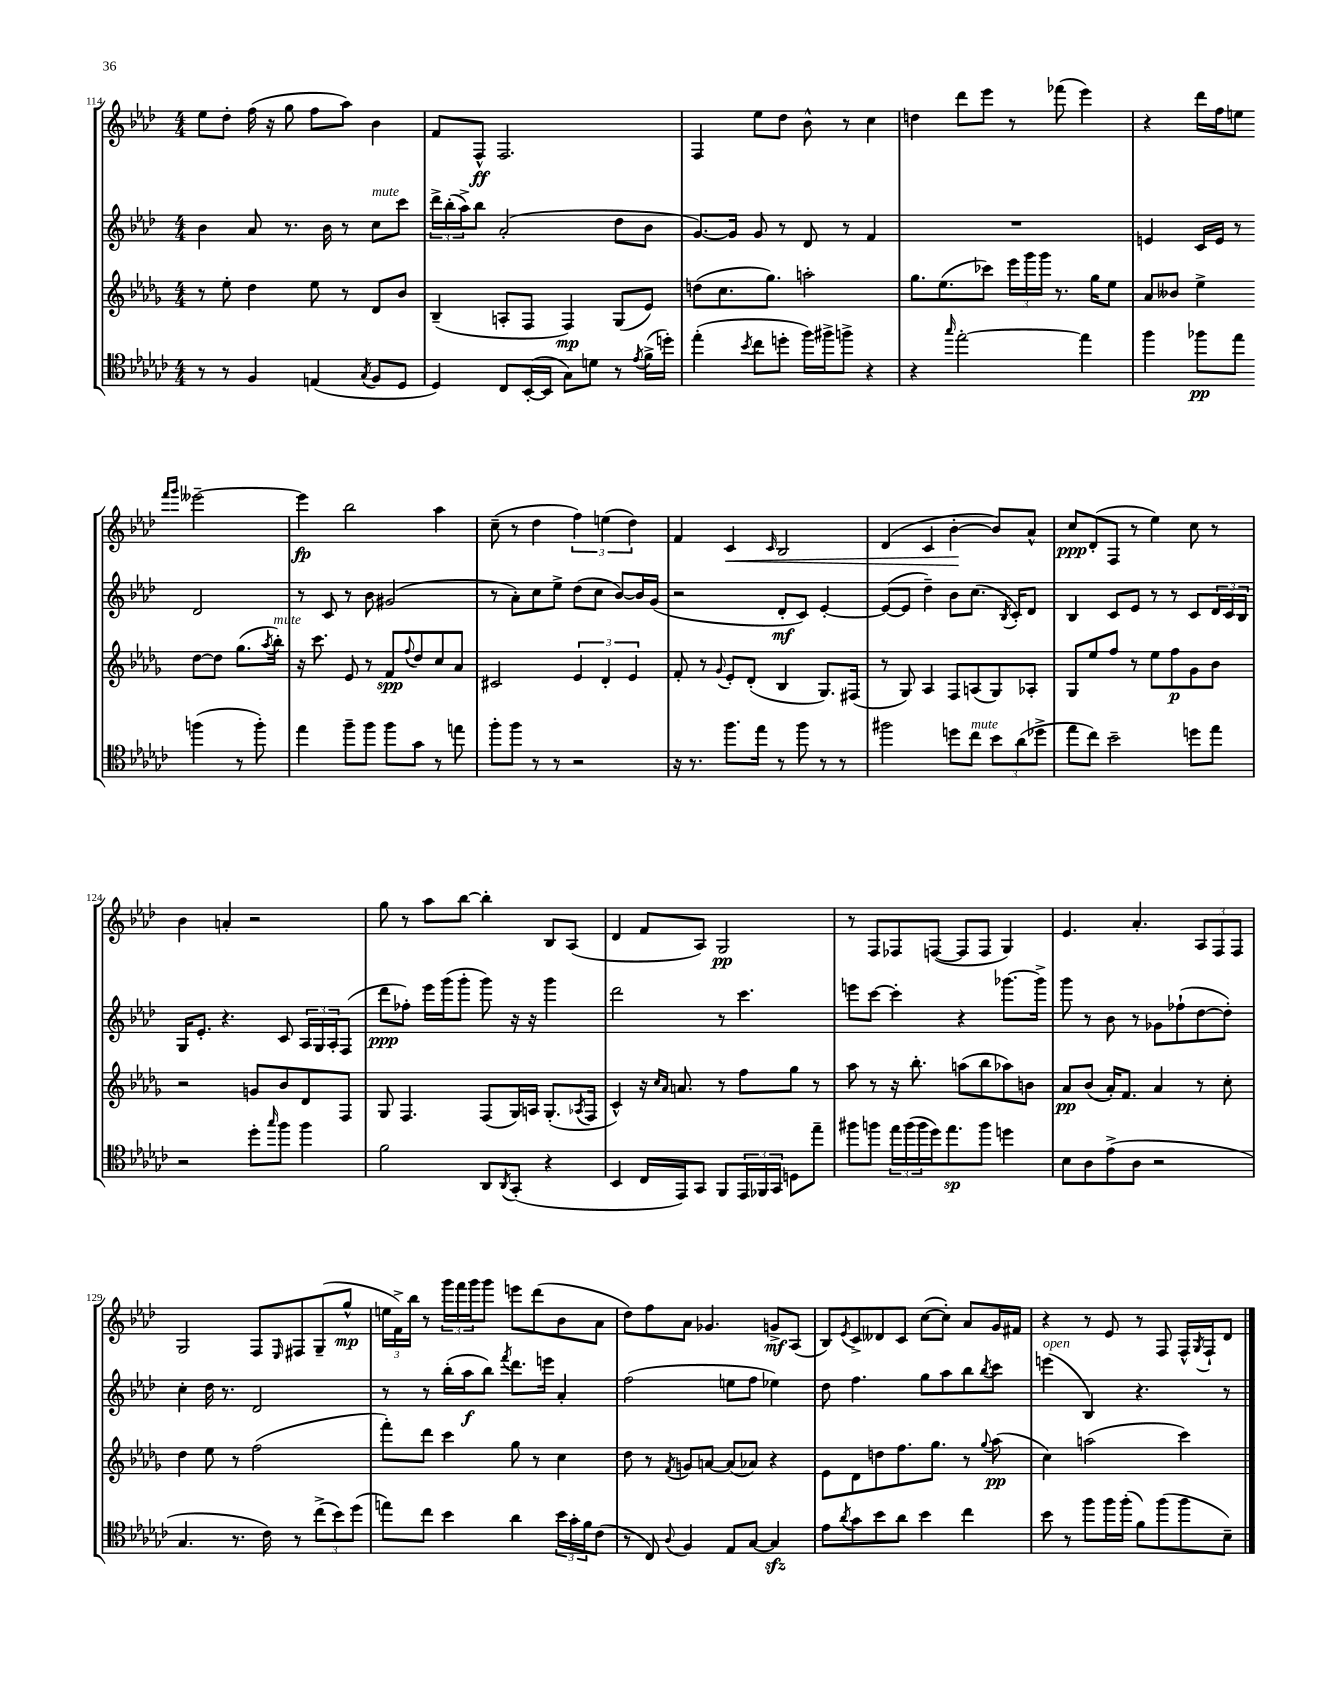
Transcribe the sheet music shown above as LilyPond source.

<<
\new StaffGroup <<
\new Staff = "s0" {
    \clef treble \key aes \major \numericTimeSignature \time 4/4
    ees''8 des''8-. f''16( r16 g''8 f''8 aes''8) bes'4 |
    f'8 f8-^\ff f2. |
    f4 ees''8 des''8 bes'8-^ r8 c''4 |
    d''4 des'''8 ees'''8 r8 fes'''8( ees'''4) |
    r4 des'''16 f''16 e''8 \grace { f'''16 g'''16 } eeses'''2~-- |
    eeses'''4\fp bes''2 aes''4 |
    c''8--( r8 des''4 \tuplet 3/2 { f''4) e''4( des''4) } |
    f'4 c'4\< \grace { c'16 } bes2 |
    des'4( c'4 bes'4~-.\! bes'8) aes'8-^ |
    c''8\ppp des'8-.( f8 r8 ees''4) c''8 r8 |
    bes'4 a'4-. r2 |
    g''8 r8 aes''8 bes''8~ bes''4-. bes8 aes8( |
    des'4 f'8 aes8) g2\pp |
    r8 f8 fes8 f8~( f8 f8 g4) |
    ees'4. aes'4.-. \tuplet 3/2 { aes8 f8 f8 } |
    g2 f8 \grace { ees16 } fis8 g8--( g''8-^\mp |
    \tuplet 3/2 { e''16 f'16->) bes''16 } r8 \tuplet 3/2 { g'''16 f'''16 g'''16 } g'''8 e'''8 des'''8( bes'8 aes'8 |
    des''8) f''8 aes'8 ges'4. g'8->\mf aes8( |
    bes8) \acciaccatura { ees'8 } c'8-> deses'8 c'8 c''8~( c''8-.) aes'8 g'16 fis'16 |
    r4 r8 ees'8 r8 f8 f16-^ \acciaccatura { g8 } f16-! des'8 \bar "|." |
}
\new Staff = "s1" {
    \clef treble \key aes \major \numericTimeSignature \time 4/4
    bes'4 aes'8 r8. bes'16 r8 c''8^\markup { \italic "mute" } c'''8 |
    \tuplet 3/2 { des'''16-> bes''16-.( aes''16->) } bes''8 aes'2-.( des''8 bes'8 |
    g'8.~) g'16 g'8 r8 des'8 r8 f'4 |
    R1 |
    e'4 c'16 e'16 r8 des'2 |
    r8 c'8 r8 bes'8 gis'2( |
    r8 aes'8-.) c''8 ees''8-> des''8( c''8 bes'8~) bes'16 g'16( |
    r2 des'8-.\mf c'8) ees'4~-. |
    ees'8~( ees'8 des''4--) bes'8 c''8.( \acciaccatura { bes8 } c'16-.) des'8 |
    bes4 c'8 ees'8 r8 r8 c'8 \tuplet 3/2 { des'16 c'16 bes16 } |
    g16 ees'8.-. r4. c'8 \tuplet 3/2 { aes16 g16 aes16-. } f8( |
    des'''8\ppp fes''8-.) ees'''16 g'''16( g'''8-. g'''8) r16 r16 g'''4 |
    des'''2 r8 c'''4. |
    e'''8 c'''8~ c'''4-. r4 ges'''8.~ ges'''16-> |
    g'''8 r8 bes'8 r8 ges'8 fes''8-!( des''8~ des''8-.) |
    c''4-. des''16 r8. des'2 |
    r8 r8 bes''16-.( aes''16\f bes''8) \acciaccatura { f'''8 } des'''8. e'''16 aes'4-. |
    f''2( e''8 f''8 ees''4) |
    des''8 f''4. g''8 aes''8 bes''8 \acciaccatura { bes''8 } c'''8 |
    e'''4^\markup { \italic "open" }( bes4) r4. r8 \bar "|." |
}
\new Staff = "s2" {
    \clef treble \key des \major \numericTimeSignature \time 4/4
    r8 ees''8-. des''4 ees''8 r8 des'8 bes'8 |
    bes4--( a8-. f8 f4\mp) ges8( ees'8) |
    d''8( c''8. ges''8.) a''2-. |
    ges''8. ees''8.( ces'''8) \tuplet 3/2 { ees'''16 ges'''16 ges'''16 } r8. ges''16 ees''8 |
    aes'8 beses'8 ees''4-> des''8~ des''8 ges''8.( \acciaccatura { aes''8 } bes''16-.^\markup { \italic "mute" }) |
    r16 c'''8. ees'8 r8 f'8\spp \appoggiatura { f''8 } des''8 c''8 aes'8 |
    cis'2 \tuplet 3/2 { ees'4 des'4-. ees'4 } |
    f'8-. r8 \appoggiatura { ges'8 } ees'8-. des'8-.( bes4 ges8.) fis16( |
    r8 ges8) aes4 f8 a8( ges8) aes8-. |
    ges8 ees''8 f''8 r8 ees''8 f''8\p ges'8 bes'8 |
    r2 g'8 bes'8 des'8 f8 |
    ges8 f4. f8( ges16) a16 ges8.-.( \acciaccatura { aes8 } f16 |
    c'4-^) r16 \grace { c''16 aes'16 } a'8. r8 f''8 ges''8 r8 |
    aes''8 r8 r16 bes''8.-. a''8( bes''8 aes''8) b'8 |
    aes'8\pp bes'8( aes'16-.) f'8. aes'4 r8 c''8-. |
    des''4 ees''8 r8 f''2( |
    f'''8-.) des'''8 c'''4 ges''8 r8 c''4 |
    des''8 r8 \acciaccatura { f'8 } g'8 a'8~ a'8( aes'8) r4 |
    ees'8 des'8 d''8 f''8. ges''8. r8 \appoggiatura { ges''8 } aes''8\pp( |
    c''4) a''2( c'''4) \bar "|." |
}
\new Staff = "s3" {
    \clef tenor \key ges \major \numericTimeSignature \time 4/4
    r8 r8 f4 e4( \acciaccatura { ges8 } f8 des8 |
    des4) ces8 bes,16~-.( bes,16 ges8) d'8 r8 \acciaccatura { ees'8 } f'16->( d''16-.) |
    ees''4-.( \acciaccatura { bes'8 } ces''8 d''8-. f''16) fis''16-> f''8-> r4 |
    r4 \grace { ges''16 } ees''2~-. ees''4 |
    f''4 fes''8\pp ees''8 f''4( r8 f''8-.) |
    ees''4 f''8-- f''8 f''8 ges'8 r8 e''8 |
    f''8-. f''8 r8 r8 r2 |
    r16 r8. f''8. ees''16 r8 f''8 r8 r8 |
    fis''2 d''8 ces''8^\markup { \italic "mute" } \tuplet 3/2 { bes'8 aes'8( des''8-> } |
    ees''8 ces''8) bes'2-- d''8 ees''8 |
    r2 des''8-. \grace { ges''16 } f''8 f''4 |
    f'2 aes,8 \acciaccatura { aes,8 } ges,8-.( r4 |
    bes,4 ces16 ees,16) ges,8 f,8 \tuplet 3/2 { ees,16 fes,16 ges,16 } d8 ees''8-- |
    fis''8 f''8 \tuplet 3/2 { ees''16 f''16( f''16 } des''16) ees''8.\sp f''8 d''4 |
    bes8 aes8 ees'8->( aes8 r2 |
    ges4. r8. ces'16) r8 \tuplet 3/2 { ces''8->( bes'8) des''8( } |
    e''8) ces''8 bes'4 aes'4 \tuplet 3/2 { bes'16 ges'16-. f'16 } ces'8( |
    r8 ces8) \appoggiatura { aes8 } f4 ees8 ges8~ ges4\sfz |
    ees'8 \acciaccatura { aes'8 } ges'8 bes'8 aes'8 bes'4 ces''4 |
    bes'8 r8 f''8 f''16 f''16-.( f'8) f''8( f''8 bes8--) \bar "|." |
}
>>
>>
\layout { \context { \Score currentBarNumber = #114 } }
